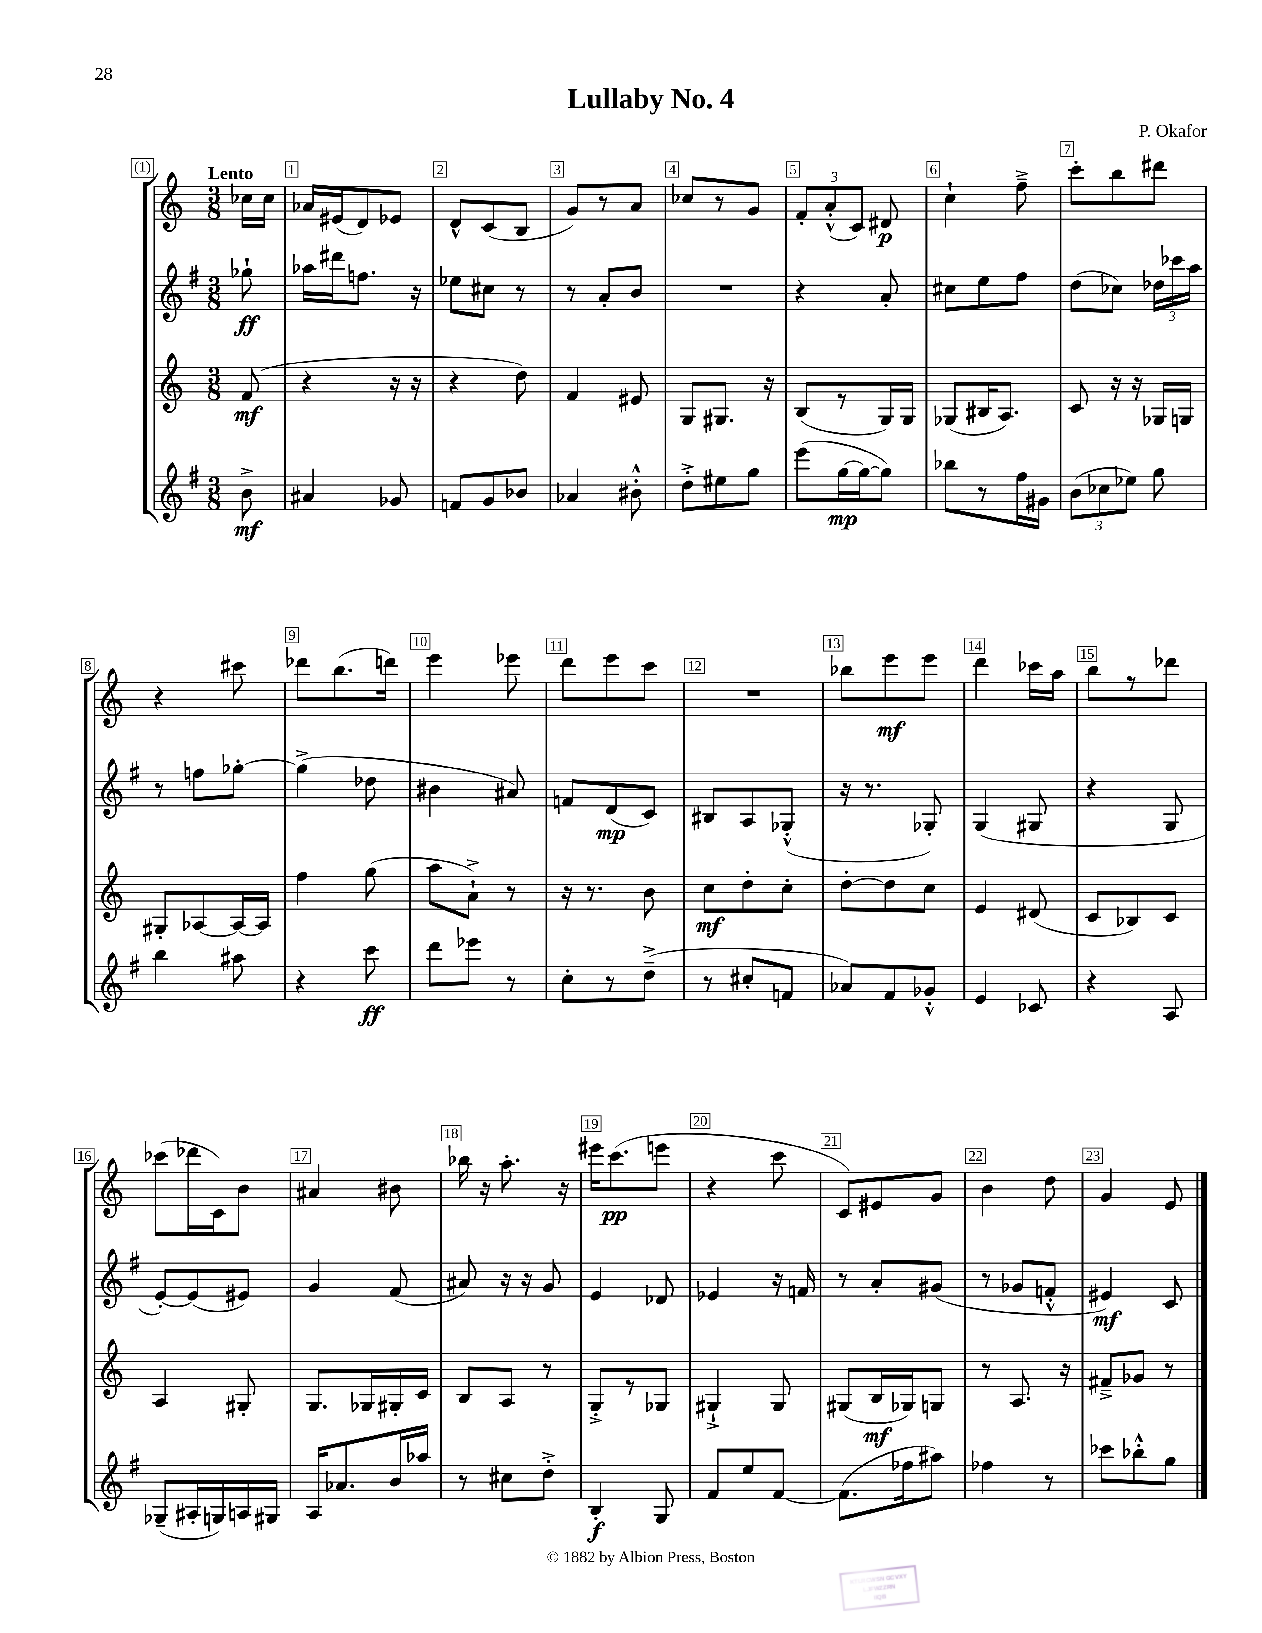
\header { title = "Lullaby No. 4" composer = "P. Okafor" }
<<
\new StaffGroup <<
\new Staff = "s0" {
    \clef treble \key c \major \numericTimeSignature \time 3/8 \partial 8 \tempo "Lento"
    \autoBeamOff ces''16[ ces''16] |
    aes'16[ eis'16( d'8) ees'8] |
    d'8[-^ c'8( b8] |
    g'8[) r8 a'8] |
    ces''8[ r8 g'8] |
    \tuplet 3/2 { f'8[-. a'8-.-^( c'8]) } dis'8\p |
    c''4-! f''8---> |
    c'''8[-. b''8 dis'''8] |
    r4 cis'''8 |
    des'''8[ b''8.( d'''16]) |
    e'''4 ees'''8 |
    d'''8[ e'''8 c'''8] |
    R4. |
    bes''8[ e'''8\mf e'''8] |
    d'''4 ces'''16[ a''16] |
    b''8[ r8 des'''8] |
    ces'''8[( des'''16 c'16) b'8] |
    ais'4 bis'8 |
    bes''16 r16 a''8.-. r16 |
    eis'''16[ c'''8.\pp( e'''8] |
    r4 c'''8 |
    c'8[) eis'8 g'8] |
    b'4 d''8 |
    g'4 e'8 \bar "|." |
}
\new Staff = "s1" {
    \clef treble \key g \major \numericTimeSignature \time 3/8 \partial 8
    \autoBeamOff ges''8-!\ff |
    aes''16[ dis'''16 f''8.] r16 |
    ees''8[ cis''8] r8 |
    r8 a'8[-. b'8] |
    R4. |
    r4 a'8-. |
    cis''8[ e''8 fis''8] |
    d''8[( ces''8]) \tuplet 3/2 { des''16[ ces'''16 a''16] } |
    r8 f''8[ ges''8]~-. |
    ges''4->( des''8 |
    bis'4 ais'8) |
    f'8[ d'8\mp( c'8]) |
    bis8[ a8 ges8]-.-^( |
    r16 r8. ges8-.) |
    g4( gis8 |
    r4 g8 |
    e'8[~-.) e'8( eis'8]) |
    g'4 fis'8( |
    ais'8) r16 r16 g'8 |
    e'4 des'8 |
    ees'4 r16 f'16 |
    r8 a'8[-. gis'8]( |
    r8 ges'8[ f'8]-.-^ |
    eis'4\mf) c'8 \bar "|." |
}
\new Staff = "s2" {
    \clef treble \key c \major \numericTimeSignature \time 3/8 \partial 8
    \autoBeamOff f'8\mf( |
    r4 r16 r16 |
    r4 d''8) |
    f'4 eis'8 |
    g8[ gis8.] r16 |
    b8[( r8 g16) g16] |
    ges8[( bis16 a8.]) |
    c'8 r16 r16 ges16[ g16] |
    gis8[-. aes8~ aes16~ aes16] |
    f''4 g''8( |
    a''8[ a'8]-!->) r8 |
    r16 r8. b'8 |
    c''8[\mf d''8-. c''8]-. |
    d''8[~-. d''8 c''8] |
    e'4 dis'8( |
    c'8[ bes8) c'8] |
    a4 gis8-. |
    g8.[ ges16 gis16-. c'16] |
    b8[ a8] r8 |
    g8[-.-> r8 ges8] |
    gis4-!-> gis8 |
    gis8[( b16\mf ges16) g8] |
    r8 a8. r16 |
    fis'8[---> ges'8] r8 \bar "|." |
}
\new Staff = "s3" {
    \clef treble \key g \major \numericTimeSignature \time 3/8 \partial 8
    \autoBeamOff b'8->\mf |
    ais'4 ges'8 |
    f'8[ g'8 bes'8] |
    aes'4 bis'8-.-^ |
    d''8[-.-> eis''8 g''8] |
    e'''8[( g''16~\mp g''16~ g''8]) |
    bes''8[ r8 fis''16 gis'16] |
    \tuplet 3/2 { b'8[( ces''8 ees''8]) } g''8 |
    b''4 ais''8 |
    r4 c'''8\ff |
    d'''8[ ees'''8] r8 |
    c''8[-. r8 d''8]--->( |
    r8 cis''8[-. f'8] |
    aes'8[) fis'8 ges'8]-.-^ |
    e'4 ces'8 |
    r4 a8 |
    ges8[--( ais16-. g16) a16 gis16] |
    a16[ aes'8. b'16 aes''16] |
    r8 cis''8[ d''8]-.-> |
    b4-.\f g8 |
    fis'8[ e''8 fis'8]~ |
    fis'8.[( fes''16 ais''8]) |
    fes''4 r8 |
    ces'''8[ bes''8-.-^ g''8] \bar "|." |
}
>>
>>
\layout { \context { \Score \override BarNumber.break-visibility = ##(#f #t #t) barNumberVisibility = #all-bar-numbers-visible \override BarNumber.stencil = #(make-stencil-boxer 0.1 0.3 ly:text-interface::print) } }
